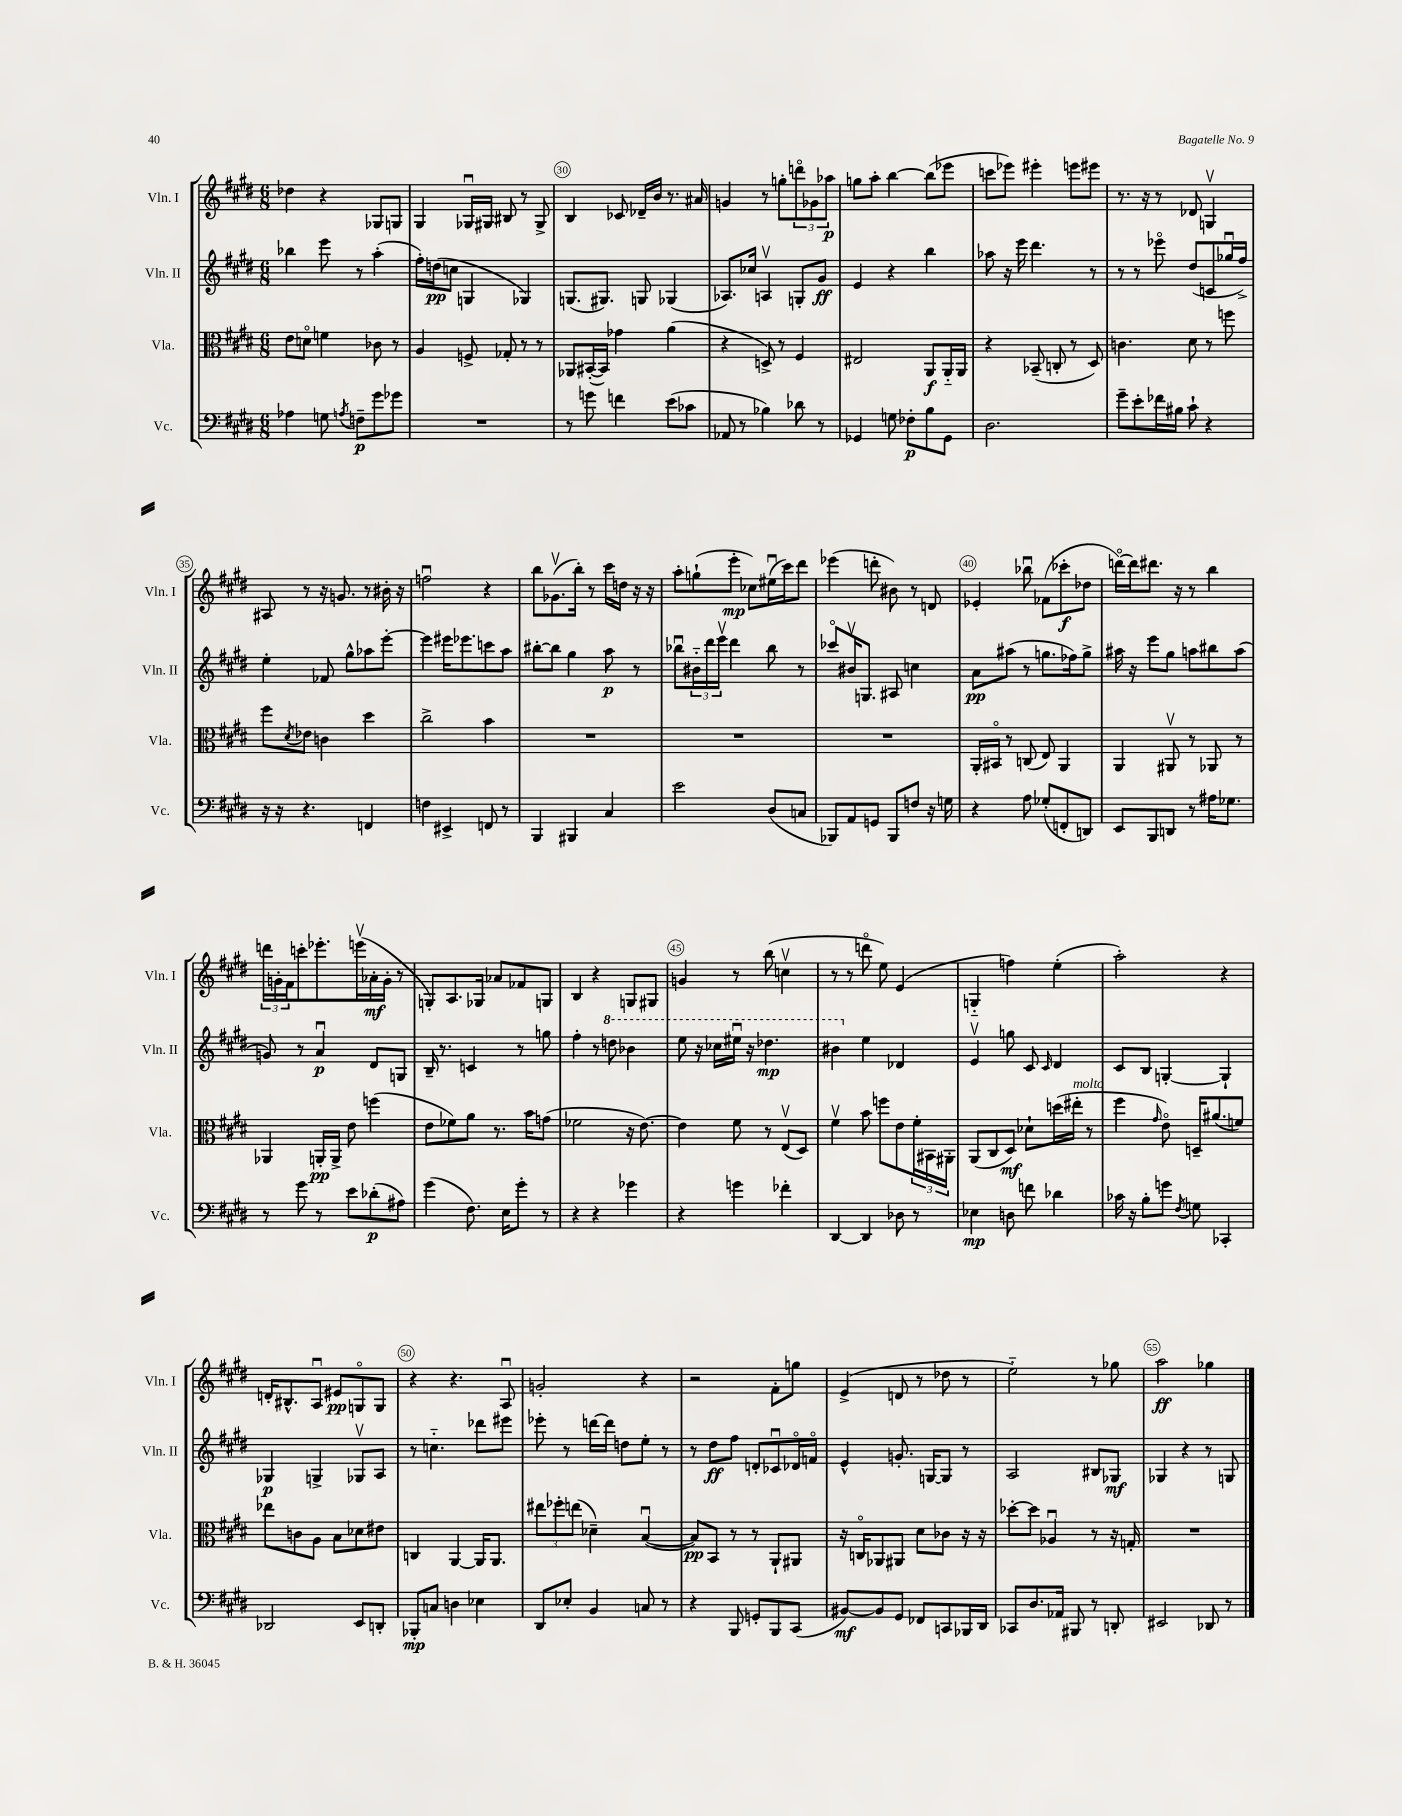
<<
\new StaffGroup <<
\new Staff = "s0" \with { instrumentName = "Vln. I" shortInstrumentName = "Vln. I" } {
    \clef treble \key e \major \numericTimeSignature \time 6/8
    des''4 r4 ges8 g8 |
    gis4 ges16\downbow gis16 bis8 r8 gis8-> |
    b4 ces'8 des'16-- b'16 r8. ais'16 |
    g'4 r8 g''8-. \tuplet 3/2 { d'''8\flageolet ges'8 aes''8\p } |
    g''8 a''8-. b''4~ b''8( ees'''8 |
    c'''8 ees'''8) eis'''4-. e'''8 eis'''8 |
    r8. r16 r8 des'8 g4\upbow |
    ais8 r8 r16 g'8. r8 bis'16-. r16 |
    f''2\downbow r4 |
    b''8 ges'8.\upbow( b''16-.) r8 cis'''16 d''16 r16 r16 |
    a''8-. g''8-!( e'''8-.\mp ces''8) eis''16\downbow( cis'''16) dis'''8 |
    ees'''4( d'''8-. bis'8) r8 d'8 |
    ees'4-. bes''8\downbow fes'8( ces'''8-.\f des''8 |
    d'''16~\flageolet) d'''16 dis'''8. r16 r8 b''4 |
    \tuplet 3/2 { d'''16 g'16-. fis'16 } c'''8-. ees'''8.-. e'''16\upbow( aes'16-.\mf g'16-. r8 |
    g8-.) a8. ges16 aes'8 fes'8 g8 |
    b4 r4 g8 gis8 |
    g'4 r8 b''8( c''4\upbow |
    r8 r8 d'''8\flageolet e''8) e'4( |
    g4-_ f''4) e''4-.( |
    a''2-.) r4 |
    d'16-. bis8.-^ a8\downbow eis'8\pp g8\flageolet g8 |
    r4 r4. a8\downbow |
    g'2-. r4 |
    r2 fis'8-. g''8 |
    e'4->( d'8 r8 des''8 r8 |
    e''2-_) r8 ges''8 |
    a''2\ff ges''4 \bar "|." |
}
\new Staff = "s1" \with { instrumentName = "Vln. II" shortInstrumentName = "Vln. II" } {
    \clef treble \key e \major \numericTimeSignature \time 6/8
    bes''4 e'''8 r8 a''4-.( |
    fis''16-.) d''16\pp( c''8 g4 ges4) |
    g8.( gis8.) g8 ges4( |
    aes8.) ces''16 a4\upbow g8-. gis'8\ff |
    e'4 r4 b''4 |
    aes''8 r16 e'''16 dis'''4. r8 |
    r8 r8 ees'''8\flageolet dis''8( c'8 ges''16\downbow fis''16->) |
    e''4-. fes'8 gis''8-^ aes''8 e'''8~-. |
    e'''4 eis'''16 ees'''8. c'''8 a''8 |
    bis''8~-. bis''8 gis''4 a''8\p r8 |
    bes''8\downbow \tuplet 3/2 { bis'16-_ dis'''16 e'''16\upbow } dis'''4 bes''8 r8 |
    ces'''8\flageolet bis'16\upbow g8. ais8 c''4 |
    a'8\pp ais''8( r8 g''8. fes''16) g''8-> |
    ais''16 r16 e'''8 gis''8 a''8 bis''8 a''8( |
    g'8) r8 a'4\downbow\p dis'8 g8 |
    b16-- r8. c'4 r8 g''8 |
    fis''4-. r8 \ottava #1 d'''8 bes''4 |
    e'''8 r16 ces'''16 eis'''16\downbow r16 des'''4.\mp |
    bis''4 \ottava #0 e''4 des'4 |
    e'4\upbow g''8 cis'8 \grace { cis'16 } dis'4 |
    cis'8 b8 g4~-. g4-! |
    ges4\p g4-> ges8\upbow a8 |
    r8 c''4.-_ des'''8 eis'''8 |
    ees'''8-. r8 d'''16~ d'''16 d''8 e''8-. r8 |
    r8 dis''8\ff fis''8 d'8-. ces'8\downbow des'16\flageolet f'16\flageolet |
    e'4-^ g'8.-. g16~ g8 r8 |
    a2 bis8 ges8\mf |
    ges4 r4 r8 g8 \bar "|." |
}
\new Staff = "s2" \with { instrumentName = "Vla." shortInstrumentName = "Vla." } {
    \clef alto \key e \major \numericTimeSignature \time 6/8
    e'8 d'8\flageolet f'4 ces'8 r8 |
    a4 f8-> ges8-. r8 r8 |
    aes,8 bis,16~-.( bis,16) ges'4 a'4( |
    r4 d8->) r8 fis4 |
    eis2 a,8\f a,16-_ a,16 |
    r4 bes,8--( c8-. r8 dis8) |
    c'4. dis'8 r8 f''8 |
    fis''8 \acciaccatura { dis'8 } ees'8 c'4 dis''4 |
    cis''2-> b'4 |
    R2. |
    R2. |
    R2. |
    a,16-. bis,16\flageolet r8 c8( e8) a,4 |
    a,4 ais,8\upbow r8 aes,8 r8 |
    aes,4 a,16-.\pp a,16-> e'8 f''4( |
    e'8 fes'8) a'8 r8. b'16 g'8( |
    fes'2 r16 e'8.~) |
    e'4 fis'8 r8 e8\upbow( dis8) |
    fis'4\upbow b'8 f''8 e'8 \tuplet 3/2 { fis'16-. bis,16 ais,16-. } |
    a,8( cis8 dis8\mf) des'8-! d''16( eis''16-.^\markup { \italic "molto" } r8 |
    fis''4 \grace { gis'16 } e'8\flageolet) d16-- ais'8.( f'8) |
    ees''8 c'8 a8 b8 des'8 eis'8 |
    c4 a,4~ a,16 a,8. |
    \tuplet 3/2 { eis''8 fes''8-. e''8( } des'4--) b4~\downbow( |
    b8\pp) b,8 r8 r8 a,8-! ais,8 |
    r16 c16\flageolet aes,8 ais,8 dis'8 ces'8 r16 r16 |
    des''8~-. des''8 aes4\downbow r8 r16 g16-. |
    R2. \bar "|." |
}
\new Staff = "s3" \with { instrumentName = "Vc." shortInstrumentName = "Vc." } {
    \clef bass \key e \major \numericTimeSignature \time 6/8
    aes4 g8 \acciaccatura { a8 } f8--\p gis'8 ges'8 |
    R2. |
    r8 g'8 f'4 e'8( ces'8 |
    aes,8 r8 bes4) des'8 r8 |
    ges,4 g8 fes8-.\p b8 ges,8 |
    dis2. |
    gis'8-- e'8-. fes'16 bis16 cis'8-! r4 |
    r16 r16 r4. f,4 |
    f4 eis,4-> f,8 r8 |
    b,,4 bis,,4 cis4 |
    e'2 dis8( c8 |
    bes,,8) a,8 g,8 bes,,8 f8 r16 g16 |
    r4 a8 ges8-.( f,8-. d,8) |
    e,8 b,,8 d,8 r8 ais16 ges8. |
    r8 gis'8 r8 e'8 des'8-.\p( ais8) |
    gis'4( fis8.) e16 gis'8-. r8 |
    r4 r4 ges'4 |
    r4 g'4 fes'4-. |
    dis,4~ dis,4 des8 r8 |
    ees4\mp d8 f'8 des'4 |
    ces'16 r16 b8-. g'8 \acciaccatura { fis8 } g8 ces,4-. |
    des,2 e,8 d,8-. |
    bes,,8-.\mp c8 d4 ees4 |
    dis,8 ees8-. b,4 c8 r8 |
    r4 b,,8 g,8-. b,,8 cis,8( |
    bis,8~\mf) bis,8 gis,8 fes,8 c,8 bes,,16 dis,16 |
    ces,8 dis8. aes,16 bis,,8 r8 d,8-. |
    eis,2 des,8 r8 \bar "|." |
}
>>
>>
\layout { \context { \Score currentBarNumber = #28 \override BarNumber.break-visibility = ##(#f #t #t) barNumberVisibility = #(every-nth-bar-number-visible 5) \override BarNumber.stencil = #(make-stencil-circler 0.1 0.3 ly:text-interface::print) } }
